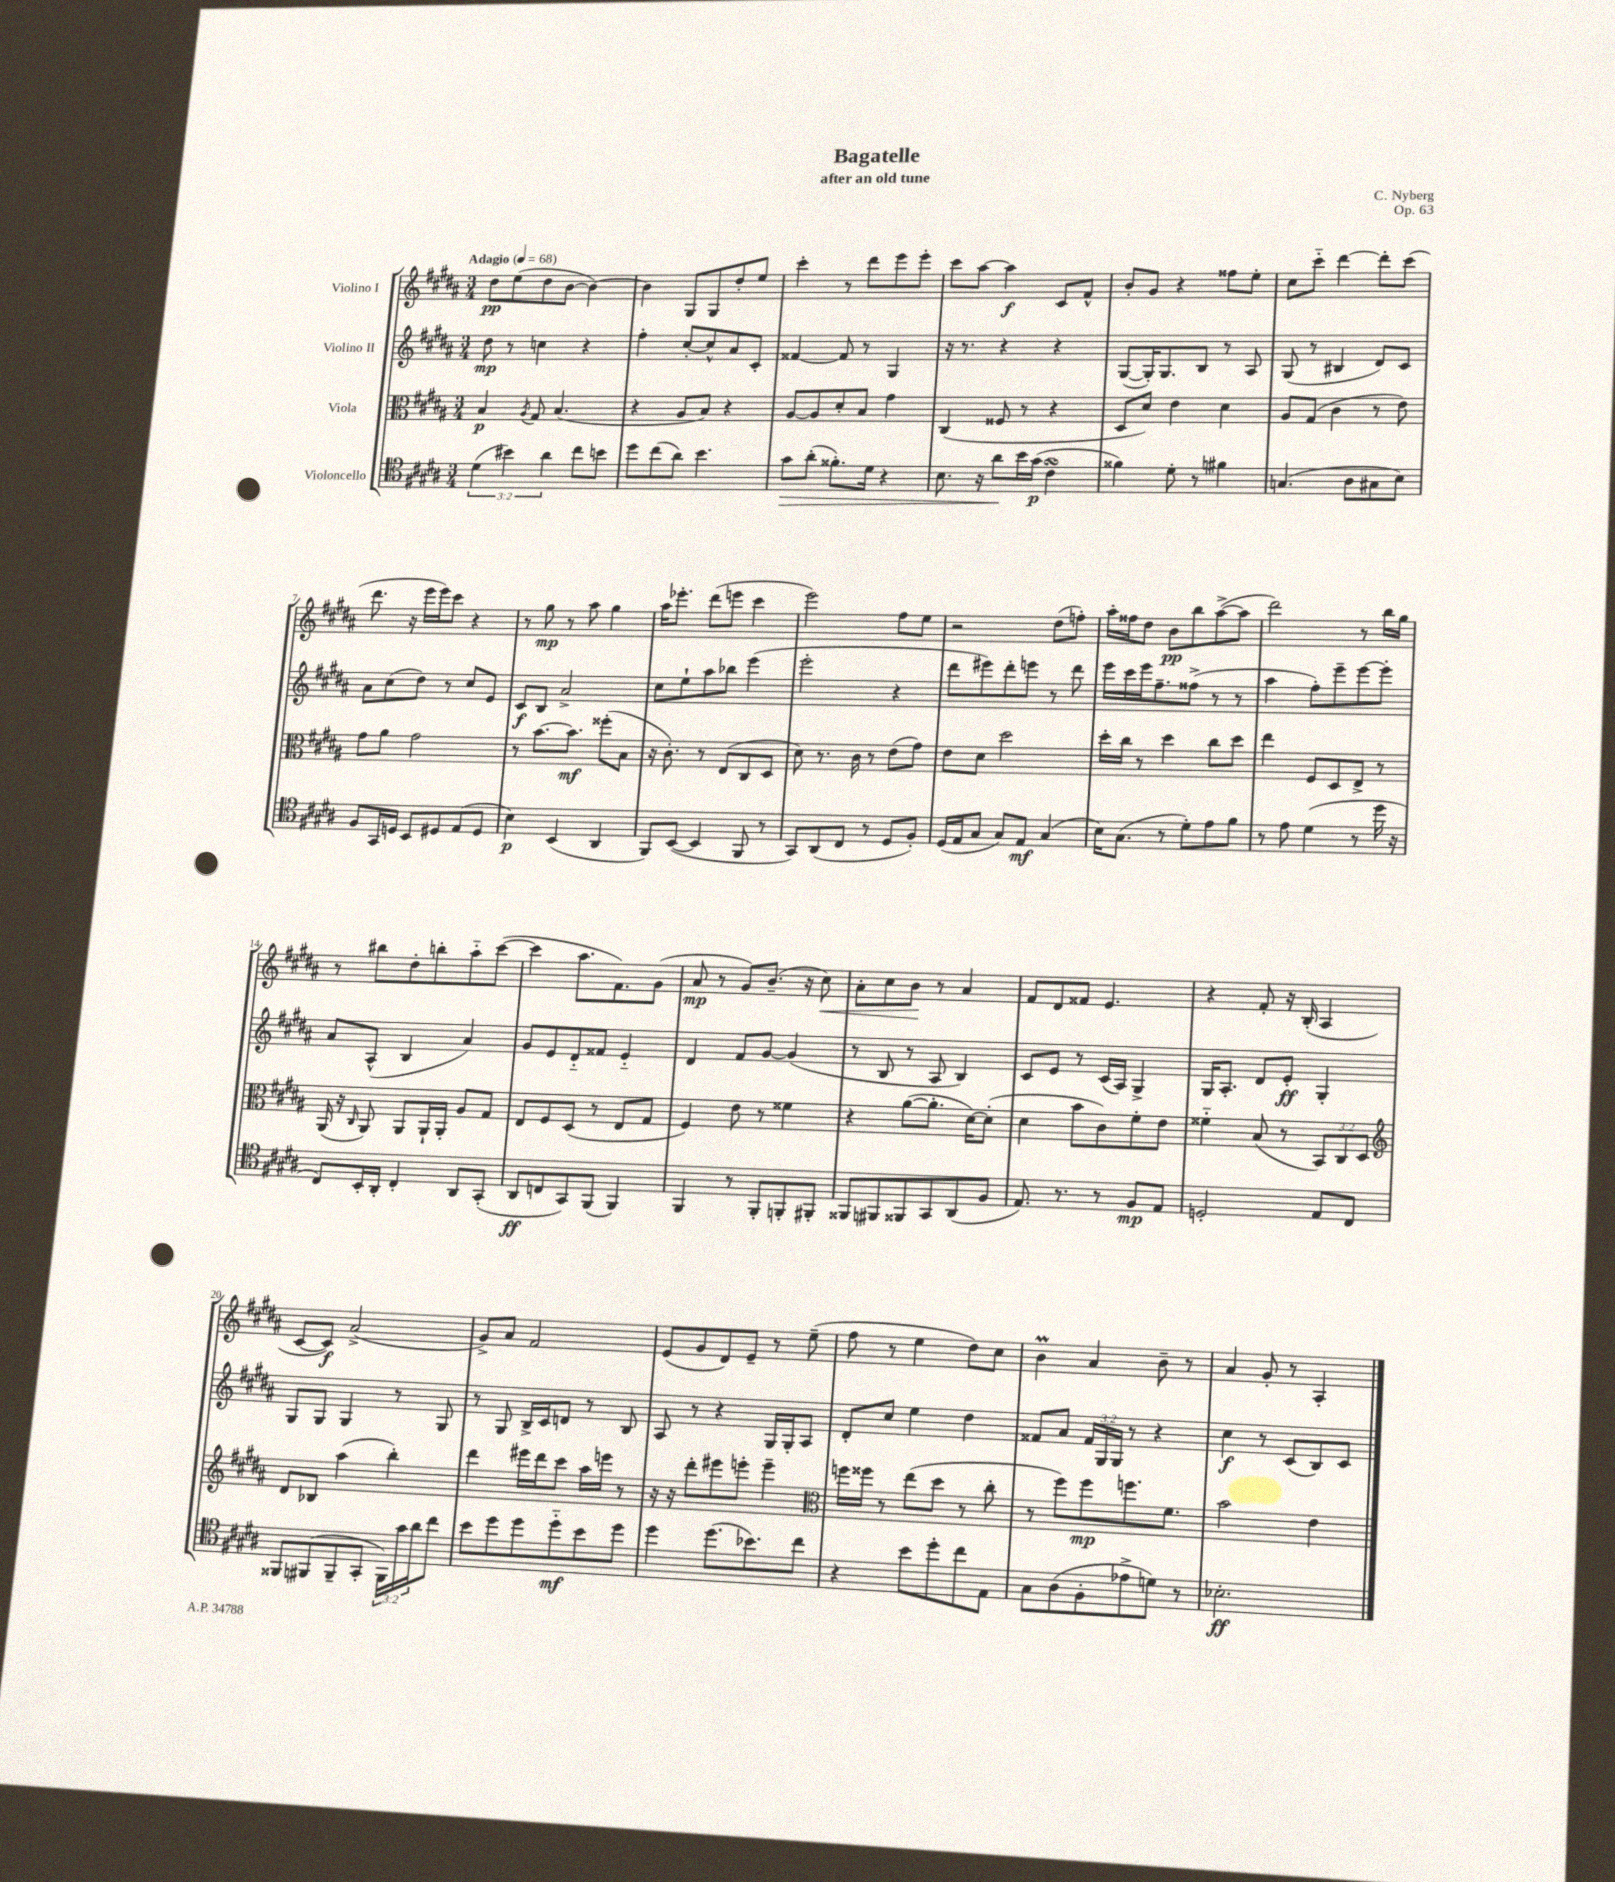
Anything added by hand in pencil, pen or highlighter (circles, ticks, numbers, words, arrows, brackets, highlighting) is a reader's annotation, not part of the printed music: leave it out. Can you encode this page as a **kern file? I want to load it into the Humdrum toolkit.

**kern	**dynam	**kern	**dynam	**kern	**dynam	**kern	**dynam
*part4	*part4	*part3	*part3	*part2	*part2	*part1	*part1
*staff4	*staff4	*staff3	*staff3	*staff2	*staff2	*staff1	*staff1
*I"Violoncello	*	*I"Viola	*	*I"Violino II	*	*I"Violino I	*
*clefC4	*	*clefC3	*	*clefG2	*	*clefG2	*
*k[f#c#g#d#a#]	*	*k[f#c#g#d#a#]	*	*k[f#c#g#d#a#]	*	*k[f#c#g#d#a#]	*
*M3/4	*	*M3/4	*	*M3/4	*	*M3/4	*
*MM68	*	*MM68	*	*MM68	*	*MM68	*
=1	=1	=1	=1	=1	=1	=1	=1
!	!	!	!	!	!	!LO:TX:a:B:t=Adagio	!
(6d#\	.	4B/	p	8dd#\	mp	8dd#\L	pp
.	.	.	.	8r	.	(8ee\	.
6b#X\)	.	.	.	.	.	.	.
.	.	8qA#/	.	.	.	.	.
.	.	8G#/	.	4ccn\	.	8dd#\	.
6a#\	.	.	.	.	.	.	.
.	.	(4.B/	.	.	.	[8b\J	.
8cc#\L	.	.	.	4r	.	4b\_)	.
8bn\J	.	.	.	.	.	.	.
=2	=2	=2	=2	=2	=2	=2	=2
8dd#\L	.	4r	.	4ff#'\	.	4b\]	.
(8cc#\	.	.	.	.	.	.	.
8a#\J)	.	8A#/L	.	[8cc#'/L	.	8G#/L	.
4.b\	.	8B/J)	.	8cc#^^/]	.	8G#/	.
.	.	4r	.	8a#/	.	8dd#'/	.
.	.	.	.	8c#'/J	.	8ee/J	.
=3	=3	=3	=3	=3	=3	=3	=3
!	!LO:HP:b	!	!	!	!	!	!
8g#\L	>	[8A#/L	.	[4f##X/	.	4ccc#'\	.
(8a#'\J	.	8A#/]	.	.	.	.	.
8.f##X'\L)	.	8d#'/	.	8f##/]	.	8r	.
.	.	8B/J	.	8r	.	8ddd#\L	.
16d#\Jk	.	.	.	.	.	.	.
4r	.	4g#\	.	4G#/	.	8eee\	.
.	.	.	.	.	.	8eee'\J	.
=4	=4	=4	=4	=4	=4	=4	=4
8.B\	.	(4C#/	.	16r	.	8ccc#\L	.
.	.	.	.	8.r	.	.	.
.	.	.	.	.	.	[8aa#\J	.
16r	.	.	.	.	.	.	.
8a#\L	.	8F##X/	.	4r	.	4aa#\]	f
16b\L	]	8r	.	.	.	.	.
(16g#\JJ	p	.	.	.	.	.	.
4c#sSSS\	.	4r	.	4r	.	8c#/L	.
.	.	.	.	.	.	8f#^^/J	.
=5	=5	=5	=5	=5	=5	=5	=5
4f##X\)	.	8D#/L	.	([8G#/L	.	8b'/L	.
.	.	8d#/J)	.	16G#'/K])	.	8g#/J	.
.	.	.	.	8.G#/	.	.	.
8d#'\	.	4e\	.	.	.	4r	.
8r	.	.	.	8B/J	.	.	.
4f#X\	.	4d#\	.	8r	.	8ff##X\L	.
.	.	.	.	8A#/	.	8ee'\J	.
=6	=6	=6	=6	=6	=6	=6	=6
(4.Gn/	.	8A#/L	.	(8G#/	.	8cc#\L	.
.	.	(8G#/J	.	8r	.	8ccc#\J	.
.	.	4c#\	.	4B#X/	.	[4ddd#\	.
8A#\L	.	.	.	.	.	.	.
8G#X\	.	8r	.	8d#/L)	.	8ddd#'\L]	.
8B\J)	.	8e\)	.	8c#/J	.	(8ccc#\J	.
!!LO:LB:g=z
=7	=7	=7	=7	=7	=7	=7	=7
8F#/L	.	8g#\L	.	8a#\L	.	8.ddd#\	.
16GG#/L	.	8a#\J	.	(8cc#\	.	.	.
16Dn/JJ	.	.	.	.	.	16r	.
8BB/L	.	2g#\	.	8dd#\J)	.	16eee\LL	.
.	.	.	.	.	.	16eee\J)	.
8D#X/	.	.	.	8r	.	8ccc#\J	.
(8E/	.	.	.	8cc#/L	.	4r	.
8D#/J	.	.	.	8e/J	.	.	.
=8	=8	=8	=8	=8	=8	=8	=8
4B\)	p	8r	.	8c#/L	f	8r	.
.	.	[8.b\L	.	8B/J	.	8gg#\	mp
(4BB/	.	.	.	2a#^/	.	8r	.
.	.	8.b\J]	mf	.	.	.	.
.	.	.	.	.	.	8aa#\	.
4AA#/	.	(8ff##X'\L	.	.	.	4gg#\	.
.	.	8B\J	.	.	.	.	.
=9	=9	=9	=9	=9	=9	=9	=9
8FF#/L)	.	16r	.	8cc#\L	.	16aa#\KL	.
.	.	8.c#'\)	.	.	.	8.eee-X'\J	.
([8BB/J	.	.	.	8ee`\	.	.	.
4BB/]	.	8r	.	8aa#\	.	(8ddd#\L	.
.	.	(8E/L	.	8bb-X\J	.	8eeen\J	.
8FF#/	.	8C#/	.	(4eee\	.	4ccc#\	.
8r	.	8D#/J	.	.	.	.	.
=10	=10	=10	=10	=10	=10	=10	=10
8GG#/L)	.	8d#\)	.	2eee'\	.	2eee\)	.
(8AA#/	.	8.r	.	.	.	.	.
8C#/J	.	.	.	.	.	.	.
.	.	16c#\	.	.	.	.	.
8r	.	8r	.	.	.	.	.
8D#/L	.	(8e\L	.	4r	.	8ff#\L	.
8F#'/J)	.	8g#\J)	.	.	.	8ee\J	.
=11	=11	=11	=11	=11	=11	=11	=11
(16D#/LL	.	8e\L	.	8ddd#\L	.	2r	.
16E/J	.	.	.	.	.	.	.
8G#/J	.	8d#\J	.	8eee#X\)	.	.	.
8G#/L)	.	2dd#\	.	8ddd#'\	.	.	.
8E/J	mf	.	.	8eeen\J	.	.	.
(4G#/	.	.	.	8r	.	(8dd#\L	.
.	.	.	.	8ddd#\	.	8ffn'\J)	.
=12	=12	=12	=12	=12	=12	=12	=12
16B\KL)	.	16dd#'\LL	.	16eee\LL	.	16aa#'\LL	.
(8.G#\J	.	16cc#\JJ	.	16ccc#\	.	16ff##X\J	.
.	.	8r	.	16eee\J	.	8dd#\J	.
.	.	.	.	8.ff#~\	.	.	.
8r	.	4dd#\	.	.	.	8b\L	pp
8d#'\L)	.	.	.	(8ff##X^\J	.	8bb\	.
8e\	.	8cc#\L	.	8r	.	([8aa#^\	.
8f#\J	.	8dd#\J	.	8r	.	8aa#\J]	.
=13	=13	=13	=13	=13	=13	=13	=13
8r	.	4ee\	.	4aa#\	.	2ddd#\)	.
8e\	.	.	.	.	.	.	.
(4d#\	.	8F#/L	.	8ff#'\L)	.	.	.
.	.	8D#/	.	8eee~\	.	.	.
8r	.	8E^/J	.	[8eee\	.	8r	.
16dd#\	.	8r	.	8eee'\J]	.	16bb\LL	.
16r	.	.	.	.	.	16gg#\JJ	.
!!LO:LB:g=z
=14	=14	=14	=14	=14	=14	=14	=14
8C#/L)	.	(16AA#/	.	8a#/L	.	8r	.
.	.	16r	.	.	.	.	.
.	.	16qqC#/	.	.	.	.	.
16BB'/L	.	8AA#/)	.	(8A#^^/J	.	8bb#X\L	.
16AA#'/JJ	.	.	.	.	.	.	.
4C#'/	.	8AA#/L	.	4B/	.	8dd#'\	.
.	.	16AA#`/L	.	.	.	8bbn'\	.
.	.	16AA#'/JJ	.	.	.	.	.
8AA#/L	.	8A#/L	.	4a#/)	.	8aa#\	.
(8GG#'/J	.	8G#/J	.	.	.	([8ccc#\J	.
=15	=15	=15	=15	=15	=15	=15	=15
8AA#/L	ff	8E/L	.	8g#/L	.	4ccc#\]	.
8Cn/	.	8F#/	.	8e/	.	.	.
8GG#/)	.	(8D#/J	.	8d#/	.	8.aa#\L	.
(8FF#/J	.	8r	.	8f##X/J	.	.	.
.	.	.	.	.	.	8.f#\)	.
4FF#/)	.	8E/L	.	4e/	.	.	.
.	.	8G#/J	.	.	.	(8g#\J	.
=16	=16	=16	=16	=16	=16	=16	=16
4FF#/	.	4F#/)	.	4d#/	.	8a#/	mp
.	.	.	.	.	.	8r	.
8r	.	8e\	.	8f#/L	.	8g#/L)	.
8FF#'/L	.	8r	.	[8g#/J	.	(8.b~/J	.
8FFn'/	.	4f##X\	.	(4g#/]	.	.	.
.	.	.	.	.	.	16r	.
!	!	!	!	!	!	!	!LO:HP:b
8FF#X'/J	.	.	.	.	.	8cc#\)	<
=17	=17	=17	=17	=17	=17	=17	=17
8FF##X/L	.	4r	.	8r	.	8a#'\L	.
8FF#X/	.	.	.	8B/	.	8cc#\	.
8FF##X/	.	([8a#\L	.	8r	.	8b\J	.
8GG#/	.	8.a#'\J]	.	8A#/	.	8r	[
(8AA#/	.	.	.	4B/)	.	4a#/	.
.	.	[16d#\KL)	.	.	.	.	.
8F#/J	.	(8d#'\J]	.	.	.	.	.
=18	=18	=18	=18	=18	=18	=18	=18
8.E/)	.	4d#\	.	8c#/L	.	8f#/L	.
.	.	.	.	8e/J	.	8d#/	.
8.r	.	.	.	.	.	.	.
.	.	8b\L	.	8r	.	8f##X/J	.
8r	.	8c#\)	.	(16c#/LL	.	4.e/	.
.	.	.	.	16A#/JJ)	.	.	.
8F#/L	mp	8f#'\	.	4G#^/	.	.	.
8E/J	.	8e\J	.	.	.	.	.
=19	=19	=19	=19	=19	=19	=19	=19
2Dn'/	.	4f##X\	.	16G#/KL	.	4r	.
.	.	.	.	8.A#'/J	.	.	.
.	.	(8B/	.	8d#/L	.	8f#'/	.
.	.	8r	.	8e'/J	ff	16r	.
.	.	.	.	.	.	(16B'/	.
8E/L	.	12BB/L)	.	4G#'/	.	4A#/	.
.	.	12C#/	.	.	.	.	.
8C#/J	.	.	.	.	.	.	.
.	.	12D#/J	.	.	.	.	.
!!LO:LB:g=z
=20	=20	=20	=20	=20	=20	=20	=20
*	*	*clefG2	*	*	*	*	*
8FF##X/L	.	8d#/L	.	8G#/L	.	[8c#/L	.
(8FF#X/	.	8B-X/J	.	8G#/J	.	8c#/J])	f
8FF#~/	.	(4aa#\	.	4G#/	.	(2a#^/	.
8GG#'/J	.	.	.	.	.	.	.
24FF#\LL)	.	4bb'\)	.	8r	.	.	.
24g#\	.	.	.	.	.	.	.
24a#\J	.	.	.	.	.	.	.
8cc#\J	.	.	.	8G#/	.	.	.
=21	=21	=21	=21	=21	=21	=21	=21
8b\L	.	4ddd#\	.	8r	.	8g#^/L)	.
8dd#\	.	.	.	8G#/	.	8a#/J	.
8dd#\	.	16eee#X\LL	.	16B^/LL	.	2f#/	.
.	.	16ddd#\J	.	16c#/J	.	.	.
8dd#\	mf	8ccc#\J	.	8dn/J	.	.	.
8b\	.	16aa#\LL	.	8r	.	.	.
.	.	16eeen\JJ	.	.	.	.	.
8dd#\J	.	8r	.	8B/	.	.	.
=22	=22	=22	=22	=22	=22	=22	=22
4dd#\	.	16r	.	8A#/	.	(8e/L	.
.	.	16r	.	.	.	.	.
.	.	8ddd#'\L	.	8r	.	8g#/	.
(8.dd#\L	.	8eee#X\	.	4r	.	8d#/)	.
.	.	8eeen'\J	.	.	.	8e~/J	.
8.b-X\)	.	.	.	.	.	.	.
.	.	4eee~\	.	16G#/LL	.	8r	.
.	.	.	.	16G#'/J	.	.	.
8cc#\J	.	.	.	8A#/J	.	(8ee~\	.
=23	=23	=23	=23	=23	=23	=23	=23
*	*	*clefC3	*	*	*	*	*
4r	.	16ffn\LL	.	8d#'/L	.	8ff#\	.
.	.	16ff##X\JJ	.	.	.	.	.
.	.	8r	.	8cc#/J	.	8r	.
8b\L	.	(8ee\L	.	4ee\	.	4ee\	.
8dd#'\	.	8dd#\J	.	.	.	.	.
8cc#\	.	8r	.	4dd#\	.	8dd#\L)	.
8E\J	.	8cc#'\	.	.	.	8cc#\J	.
=24	=24	=24	=24	=24	=24	=24	=24
8G#\L	.	8r	.	8f##X/L	.	4bM\	.
(8A#\	.	8ff#\L)	.	8a#/J	.	.	.
8F#'\	.	8ff#\	mp	24f##/LL	.	4a#/	.
.	.	.	.	24G#/	.	.	.
.	.	.	.	24G#/JJ	.	.	.
8e-X^\	.	8.ffn\	.	8r	.	.	.
8dn\J)	.	.	.	4r	.	8b~\	.
.	.	8.f#\J	.	.	.	.	.
8r	.	.	.	.	.	8r	.
=25	=25	=25	=25	=25	=25	=25	=25
2.B-X'\	ff	2b\	.	4cc#\	f	4a#/	.
.	.	.	.	8r	.	8g#'/	.
.	.	.	.	(8c#/L	.	8r	.
.	.	4e\	.	8B/)	.	4A#'/	.
.	.	.	.	8c#/J	.	.	.
==	==	==	==	==	==	==	==
*-	*-	*-	*-	*-	*-	*-	*-
